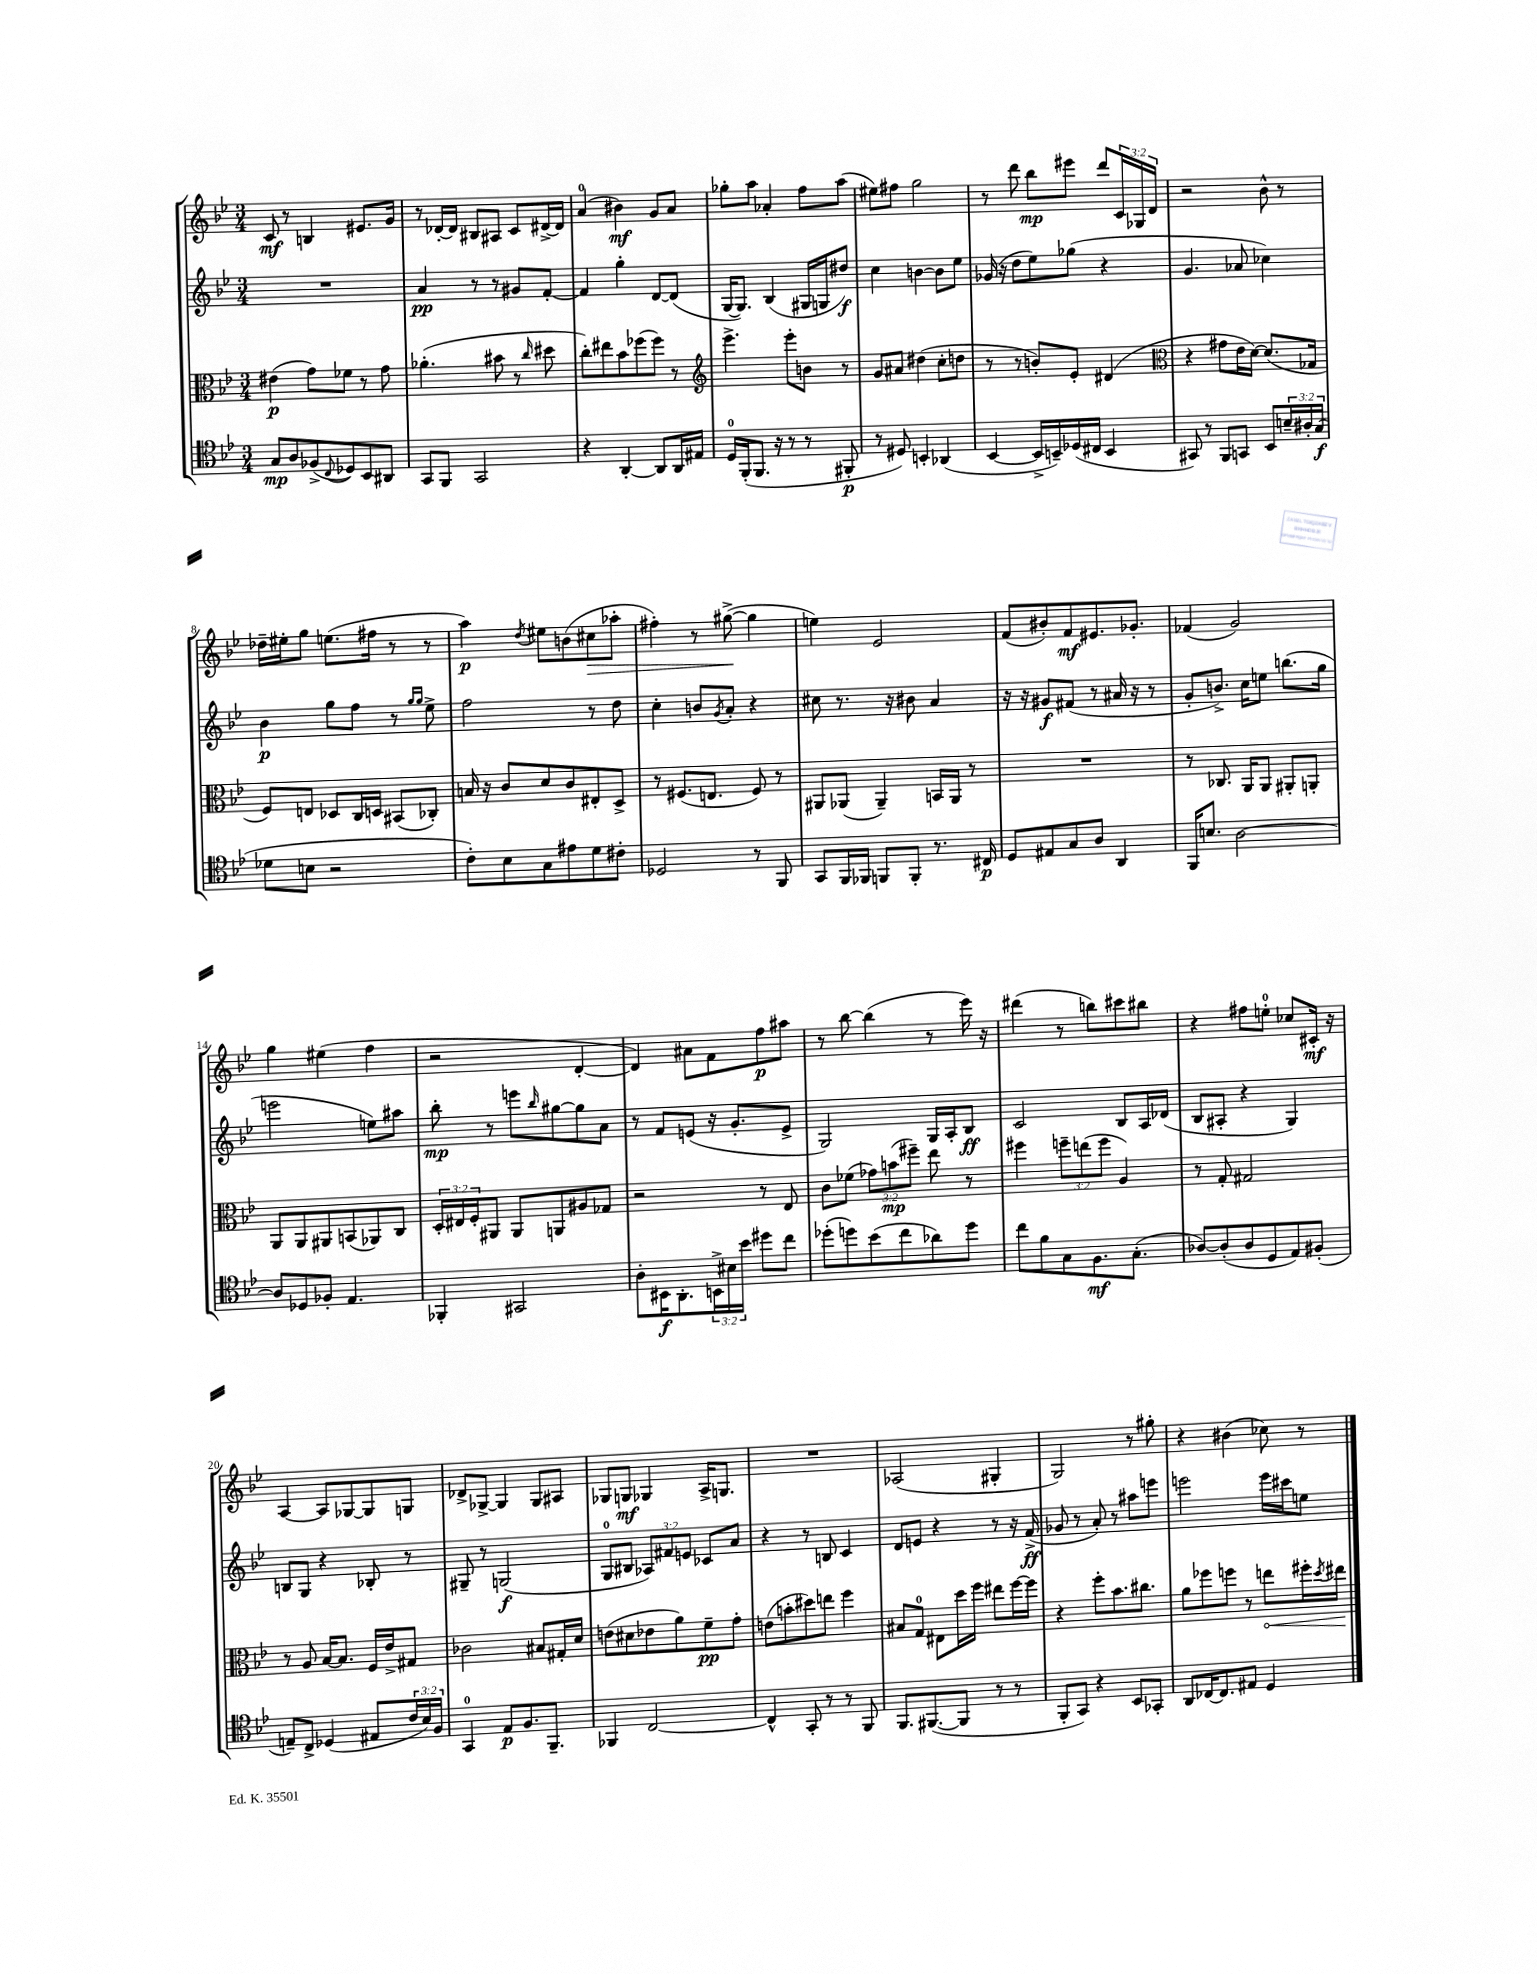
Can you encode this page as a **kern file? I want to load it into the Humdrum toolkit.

**kern	**dynam	**kern	**dynam	**kern	**dynam	**kern	**dynam
*part4	*part4	*part3	*part3	*part2	*part2	*part1	*part1
*staff4	*staff4	*staff3	*staff3	*staff2	*staff2	*staff1	*staff1
*clefC4	*	*clefC3	*	*clefG2	*	*clefG2	*
*k[b-e-]	*	*k[b-e-]	*	*k[b-e-]	*	*k[b-e-]	*
*M3/4	*	*M3/4	*	*M3/4	*	*M3/4	*
=1	=1	=1	=1	=1	=1	=1	=1
8G/L	mp	(4e#X\	p	2.r	.	8c/	mf
8A/	.	.	.	.	.	8r	.
(8F-X^/	.	8g\L)	.	.	.	4Bn/	.
8qqC/	.	.	.	.	.	.	.
8D-X/)	.	8f-X\J	.	.	.	.	.
8BB-/	.	8r	.	.	.	8.e#X/L	.
8AA#X/J	.	8g\	.	.	.	.	.
.	.	.	.	.	.	16g/Jk	.
=2	=2	=2	=2	=2	=2	=2	=2
8GG/L	.	(4.a-X'\	.	4a/	pp	8r	.
8FF/J	.	.	.	.	.	[16d-X'/LL	.
.	.	.	.	.	.	16d-/JJ]	.
2GG/	.	.	.	8r	.	8B#X/L	.
.	.	8b#X\	.	8r	.	8A#X/J	.
.	.	8r	.	8g#X/L	.	8c/L	.
.	.	16qqcc/	.	.	.	.	.
.	.	8dd#X\	.	[8f'/J	.	[16d#X^/L	.
.	.	.	.	.	.	16d#/JJ]	.
=3	=3	=3	=3	=3	=3	=3	=3
4r	.	8cc'\L)	.	4f/]	.	(4a/	.
.	.	8ee#X\	.	.	.	.	.
[4AA'/	.	8b-\	.	4gg'\	.	4b#X\)	mf
.	.	(8ff-X\	.	.	.	.	.
8AA/L]	.	8ff-\J)	.	[8d/L	.	8g/L	.
16AA/L	.	8r	.	(8d/J]	.	8a/J	.
16E#X/JJ	.	.	.	.	.	.	.
=4	=4	=4	=4	=4	=4	=4	=4
*	*	*clefG2	*	*	*	*	*
16D/LL	.	4.eee-^\	.	[16G/KL	.	8gg-X'\L	.
(16FF'/J	.	.	.	8.G/J])	.	.	.
8.FF/J	.	.	.	.	.	8aa\J	.
.	.	.	.	(4B-/	.	4a-X'/	.
16r	.	.	.	.	.	.	.
8r	.	8eee-'\L	.	.	.	.	.
8r	.	8bn\J	.	16G#X/LL	.	8ff\L	.
.	.	.	.	16Gn/J	.	.	.
8FF#X'/	p	8r	.	8dd#X/J)	f	(8aa\J	.
=5	=5	=5	=5	=5	=5	=5	=5
8r	.	8g/L	.	4cc\	.	8ee#X\L)	.
8D#X/)	.	8a#X/J	.	.	.	8ff#X\J	.
4BBn'/	.	(4dd#X\	.	[4bn\	.	2gg\	.
(4AA-X/	.	8cc'\L	.	8b\L]	.	.	.
.	.	8ddn\J	.	8ee-\J	.	.	.
=6	=6	=6	=6	=6	=6	=6	=6
[4BB-/	.	8r	.	(16g-X/	.	8r	.
.	.	.	.	16r	.	.	.
.	.	8r	.	8dd\L	.	8ddd\	.
16BB-^/LL]	.	8bn'/L)	.	8ee-\)	.	8bb-\L	mp
16BBn~/)	.	.	.	.	.	.	.
(16D-X/	.	8e-'/J	.	(8gg-X\J	.	8eee#X\J	.
16C#X/JJ	.	.	.	.	.	.	.
4BB/	.	(4d#X/	.	4r	.	8ddd/L	.
.	.	.	.	.	.	24c/L	.
.	.	.	.	.	.	24G-X/	.
.	.	.	.	.	.	24d/JJ	.
=7	=7	=7	=7	=7	=7	=7	=7
*	*	*clefC3	*	*	*	*	*
8GG#X/)	.	4r	.	4.g/	.	2r	.
8r	.	.	.	.	.	.	.
8FF/L	.	8g#X\L	.	.	.	.	.
8GGn/J	.	16e-\L	.	8a-X/	.	.	.
.	.	[16d\JJ)	.	.	.	.	.
8BB-/L	.	(8.d/L]	.	4cc-X\)	.	8b-^^\	.
24Bn~/L	.	.	.	.	.	8r	.
24A#X'/	.	.	.	.	.	.	.
.	.	16G-X/Jk	.	.	.	.	.
(24G/JJ	f	.	.	.	.	.	.
!!LO:LB:g=z
=8	=8	=8	=8	=8	=8	=8	=8
8d-X\L	.	8F/L)	.	4b-\	p	16dd-X~\LL	.
.	.	.	.	.	.	16ee#X'\J	.
8Bn\J	.	8En/J	.	.	.	8gg\J	.
2r	.	8D-X/L	.	8gg\L	.	(8.een\L	.
.	.	16C/L	.	8ff\J	.	.	.
.	.	16Dn/JJ	.	.	.	16ff#X\Jk	.
.	.	(8BB#X/L	.	8r	.	8r	.
.	.	.	.	16qqgg/LL	.	.	.
.	.	.	.	16qqgg/JJ	.	.	.
.	.	8C-X'/J)	.	8ee-^\	.	8r	.
=9	=9	=9	=9	=9	=9	=9	=9
8c'\L)	.	16Bn/	.	2ff\	.	4aa\)	p
.	.	16r	.	.	.	.	.
8B-\	.	8c/L	.	.	.	.	.
.	.	.	.	.	.	8qdd/	.
8G\	.	8d/	.	.	.	8ee#X\L	.
8e#X\	.	8c/	.	.	.	(8bn\	.
!	!	!	!	!	!	!	!LO:HP:b
8d\	.	8E#X'/	.	8r	.	8cc#X\	>
8c#X'\J	.	8D^/J	.	8dd\	.	8aa-X'\J	.
=10	=10	=10	=10	=10	=10	=10	=10
2D-X/	.	8r	.	4cc'\	.	4ff#X'\)	.
.	.	(8.F#X/L	.	.	.	.	.
.	.	.	.	8bn/L	.	8r	.
.	.	8.En/J	.	.	.	.	.
.	.	.	.	8qg/	.	.	.
.	.	.	.	8a'/J	.	([8gg#X^\	.
8r	.	8F#/)	.	4r	.	4gg#\]	]
8FF/	.	8r	.	.	.	.	.
=11	=11	=11	=11	=11	=11	=11	=11
8GG/L	.	8AA#X/L	.	8cc#X\	.	4een\)	.
16FF/L	.	(8AA-X/J	.	8.r	.	.	.
16FF-X/JJ	.	.	.	.	.	.	.
8FFn/L	.	4AA-~/)	.	.	.	2e-/	.
.	.	.	.	16r	.	.	.
8FF'/J	.	.	.	8b#X\	.	.	.
8.r	.	16BBn/LL	.	4a/	.	.	.
.	.	16AA-/JJ	.	.	.	.	.
.	.	8r	.	.	.	.	.
16C#X/	p	.	.	.	.	.	.
=12	=12	=12	=12	=12	=12	=12	=12
8D/L	.	2.r	.	16r	.	(8f/L	.
.	.	.	.	16r	.	.	.
8E#X/	.	.	.	8g#X/L	f	8b#X'/)	.
8G/	.	.	.	(8f#X/J	.	8f/	mf
8A/J	.	.	.	8r	.	8.e#X/	.
4AA/	.	.	.	16a#X/	.	.	.
.	.	.	.	16r	.	8.g-X'/J	.
.	.	.	.	8r	.	.	.
=13	=13	=13	=13	=13	=13	=13	=13
16FF/KL	.	8r	.	8g'/L	.	(4f-X/	.
8.Bn/J	.	.	.	.	.	.	.
.	.	8.C-X/	.	8.bn^/J)	.	.	.
[2A\	.	.	.	.	.	2g/)	.
.	.	16AA/KL	.	16cc\KL	.	.	.
.	.	8AA/J	.	8een\J	.	.	.
.	.	8AA#X'/L	.	(8.bbn\L	.	.	.
.	.	8AAn'/J	.	.	.	.	.
.	.	.	.	16gg\Jk	.	.	.
!!LO:LB:g=z
=14	=14	=14	=14	=14	=14	=14	=14
8A/L]	.	8AA/L	.	2eeen\	.	4gg\	.
8D-X/	.	8AA/	.	.	.	.	.
8F-X'/J	.	8AA#X/	.	.	.	(4ee#X\	.
4.E-/	.	(8BBn/	.	.	.	.	.
.	.	8AA-X/)	.	8een\L)	.	4ff\	.
.	.	8C/J	.	8aa#X\J	.	.	.
=15	=15	=15	=15	=15	=15	=15	=15
4FF-X'/	.	24D'/LL	.	8bb-'\	mp	2r	.
.	.	24E#X/	.	.	.	.	.
.	.	24F'/J	.	.	.	.	.
.	.	8AA#X/J	.	8r	.	.	.
2GG#X/	.	8AA#/L	.	8eeen\L	.	.	.
.	.	.	.	16qqbb-/	.	.	.
.	.	8AAn/	.	[8gg#X\	.	.	.
.	.	8A#X/	.	8gg#\]	.	[4d'/	.
.	.	8G-X/J	.	8a\J	.	.	.
=16	=16	=16	=16	=16	=16	=16	=16
8A'\L	.	2r	.	8r	.	4d/])	.
16BB#X\K	f	.	.	8f/L	.	.	.
8.AA'\	.	.	.	.	.	.	.
.	.	.	.	(8en/J	.	8a#X\L	.
24BBn^\L	.	.	.	16r	.	8f\	.
24B#X\	.	.	.	.	.	.	.
.	.	.	.	8.g'/L	.	.	.
24b-\JJ	.	.	.	.	.	.	.
8dd#X\L	.	8r	.	.	.	8ff\	p
8cc\J	.	8E-/	.	8e^/J	.	8aa#X\J	.
=17	=17	=17	=17	=17	=17	=17	=17
(8dd-X'\L	.	8c\L	.	2G/)	.	8r	.
8ddn\)	.	(8f-X\J	.	.	.	[8bb-\	.
(8b-\	.	12g-X\L)	.	.	.	(4bb-\]	.
.	.	(12bn\	mp	.	.	.	.
8cc\	.	.	.	.	.	.	.
.	.	12ff#X~\J)	.	.	.	.	.
8a-X\)	.	8ee-\	.	16G/LL	.	8r	.
.	.	.	.	16A'/J	.	.	.
8dd\J	.	8r	.	8B-/J	ff	16eee-\)	.
.	.	.	.	.	.	16r	.
=18	=18	=18	=18	=18	=18	=18	=18
8cc\L	.	4ff#X\	.	2c/	.	(4ddd#X\	.
8f\	.	.	.	.	.	.	.
8G\	.	12ffn~\L	.	.	.	8r	.
.	.	(12een\	.	.	.	.	.
8.F\	mf	.	.	.	.	8bbn\L)	.
.	.	12ff\J	.	.	.	.	.
.	.	4A/)	.	8B-/L	.	8ccc#X\	.
(8.G'\J	.	.	.	.	.	.	.
.	.	.	.	16A/L	.	8bb#X\J	.
.	.	.	.	(16d-X/JJ	.	.	.
=19	=19	=19	=19	=19	=19	=19	=19
[8A-X/L)	.	8r	.	8B-/L	.	4r	.
(8A-'/]	.	8G'/	.	8A#X'/J	.	.	.
8A-/	.	2G#X/	.	4r	.	8ff#X\L	.
8D/	.	.	.	.	.	8een'\J	.
8E-/)	.	.	.	4G/)	.	8cc-X/L	.
(8F#X'/J	.	.	.	.	.	16c#X'/Jk	mf
.	.	.	.	.	.	16r	.
!!LO:LB:g=z
=20	=20	=20	=20	=20	=20	=20	=20
8En~/L)	.	8r	.	8Bn/L	.	[4A/	.
8C^/J	.	8A/	.	8G/J	.	.	.
(4D-X/	.	[16B-/KL	.	4r	.	8A/L]	.
.	.	8.B-/J]	.	.	.	.	.
.	.	.	.	.	.	[8G-X/	.
8E#X/L	.	16F/LL	.	8B-X'/	.	8G-/]	.
.	.	16e-^/J	.	.	.	.	.
24c/L	.	8G#X/J	.	8r	.	8Gn/J	.
24B-/)	.	.	.	.	.	.	.
24F/JJ	.	.	.	.	.	.	.
=21	=21	=21	=21	=21	=21	=21	=21
4GG/	.	2c-X\	.	8G#X~/	.	8d-X^/L	.
.	.	.	.	8r	.	[8G-X^/J	.
8E-/L	p	.	.	(2Gn/	f	4G-/]	.
8.F/	.	.	.	.	.	.	.
.	.	8B#X/L	.	.	.	8G-/L	.
8.FF~/J	.	.	.	.	.	.	.
.	.	16G#X'/L	.	.	.	8A#X/J	.
.	.	16d/JJ	.	.	.	.	.
=22	=22	=22	=22	=22	=22	=22	=22
4FF-X/	.	(8en\L	.	8G/L	.	8G-X/L	.
.	.	8d#X\	.	8B#X/J	.	8Gn/J	mf
[2C/	.	8e-X\	.	12A-X/L)	.	4G-X/	.
.	.	.	.	12f#X/	.	.	.
.	.	8a\)	.	.	.	.	.
.	.	.	.	12en/J	.	.	.
.	.	8f~\	pp	8c-X/L	.	16A^/KL	.
.	.	.	.	.	.	8.Gn/J	.
.	.	8g'\J	.	8a/J	.	.	.
=23	=23	=23	=23	=23	=23	=23	=23
4C^^/]	.	(8en\L	.	4r	.	2.r	.
.	.	8bn'\	.	.	.	.	.
8GG'/	.	8dd#X\)	.	8r	.	.	.
8r	.	8een\J	.	8Bn/	.	.	.
8r	.	4ff\	.	4c/	.	.	.
8FF/	.	.	.	.	.	.	.
=24	=24	=24	=24	=24	=24	=24	=24
8.FF/L	.	8B#X/L	.	8d/L	.	(2A-X/	.
.	.	8G/J	.	8en/J	.	.	.
([8.FF#X/	.	.	.	.	.	.	.
.	.	8E#X\L	.	4r	.	.	.
8FF#/J]	.	16dd\L	.	.	.	.	.
.	.	16ff\JJ	.	.	.	.	.
8r	.	8ee#X\L	.	8r	.	4G#X'/	.
8r	.	[16ff\L	.	16r	.	.	.
.	.	16ff\JJ]	.	(16f^/	ff	.	.
=25	=25	=25	=25	=25	=25	=25	=25
8FF'/L	.	4r	.	8g-X/	.	2G/)	.
8GG/J)	.	.	.	8r	.	.	.
4r	.	8ff'\L	.	8a'/)	.	.	.
.	.	8.b-\	.	8r	.	.	.
8BB-/L	.	.	.	8aa#X\L	.	8r	.
.	.	8.cc#X\J	.	.	.	.	.
8GG-X'/J	.	.	.	8eeen\J	.	8gg#X'\	.
=26	=26	=26	=26	=26	=26	=26	=26
8AA/L	.	8a\L	.	2eeen\	.	4r	.
[16C-X/K	.	8ff-X\	.	.	.	.	.
8.C-/]	.	.	.	.	.	.	.
.	.	8ffn\J	.	.	.	(4b#X\	.
8E#X/J	.	8r	.	.	.	.	.
!	!	!	!LO:HP:b	!	!	!	!
4D/	.	8een\L	<	16eee\LL	.	8cc-X\)	.
.	.	.	.	16ccc#X\J	.	.	.
.	.	16ff#X'\L	.	8een\J	.	8r	.
.	.	8qdd/	.	.	.	.	.
.	.	16ee#X\JJ	.	.	.	.	.
.	.	.	[	.	.	.	.
==	==	==	==	==	==	==	==
*-	*-	*-	*-	*-	*-	*-	*-
